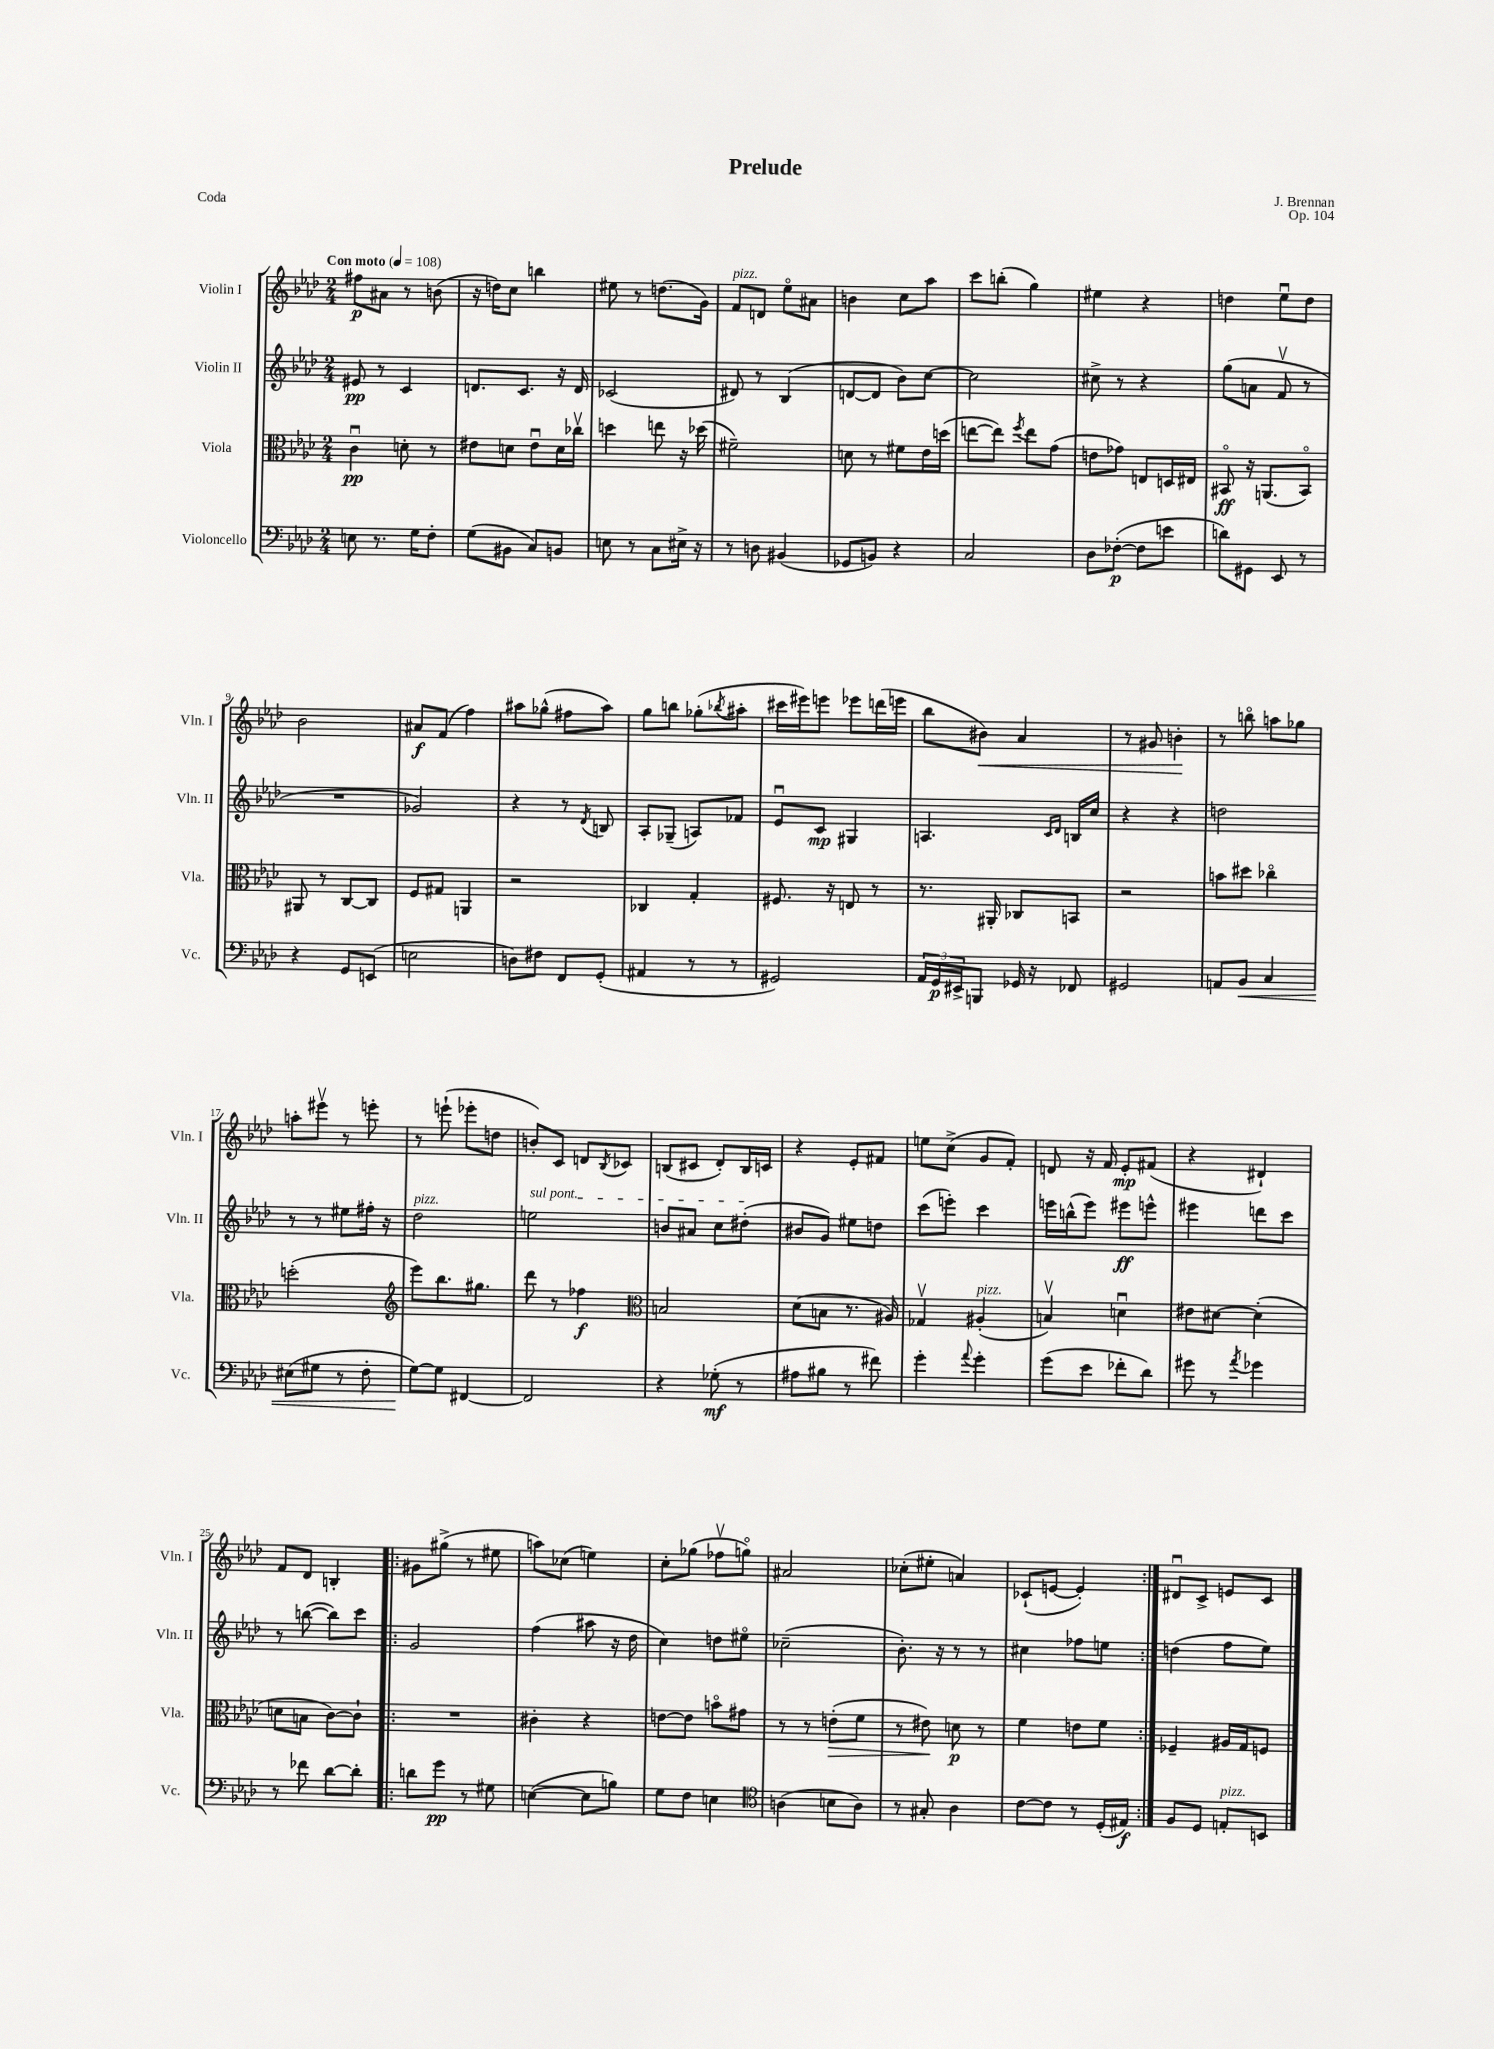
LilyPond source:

\header { title = "Prelude" composer = "J. Brennan" opus = "Op. 104" piece = "Coda" }
<<
\new StaffGroup <<
\new Staff = "s0" \with { instrumentName = "Violin I" shortInstrumentName = "Vln. I" } {
    \clef treble \key aes \major \numericTimeSignature \time 2/4 \tempo "Con moto" 4 = 108
    fis''8\p ais'8 r8 b'8( |
    r16 d''16) c''8 b''4 |
    eis''8 r8 d''8.( g'16) |
    f'8^\markup { \italic "pizz." } d'8 ees''8\flageolet ais'8 |
    b'4 c''8 aes''8 |
    c'''8 b''8-.( g''4) |
    eis''4 r4 |
    d''4 ees''8\downbow d''8 |
    bes'2 |
    ais'8\f f'8( f''4) |
    ais''8 ges''8-^( fis''8 ais''8) |
    g''8 b''8 ges''8-.( \acciaccatura { bes''8 } ais''8-. |
    cis'''16 eis'''16) e'''8 ees'''8 d'''16( e'''16 |
    bes''8 bis'8\<) aes'4 |
    r8 gis'8 b'4-.\! |
    r8 b''8\flageolet a''8 ges''8 |
    a''8-. eis'''8\upbow r8 e'''8-. |
    r8 e'''8-!( ees'''8-. d''8 |
    b'8-.) c'8 d'8 \acciaccatura { bes8 } ces'8 |
    b8( cis'8 des'8-.) b16 c'16 |
    r4 ees'8-. fis'8 |
    e''8 c''8->( g'8 f'8-.) |
    d'8 r16 f'16 ees'8-.\mp fis'8( |
    r4 dis'4-!) |
    f'8 des'8 b4-. |
    \repeat volta 2 { gis'8 gis''8->( r8 eis''8 |
    a''8) ces''8( e''4) |
    c''8-. ges''8( fes''8\upbow g''8\flageolet) |
    ais'2 |
    ces''8-.( eis''8-. a'4) |
    ces'8-!( e'8~ e'4-.) | }
    dis'8\downbow c'8-> e'8 c'8 \bar "|." |
}
\new Staff = "s1" \with { instrumentName = "Violin II" shortInstrumentName = "Vln. II" } {
    \clef treble \key aes \major \numericTimeSignature \time 2/4
    eis'8\pp r8 c'4 |
    d'8. c'8. r16 d'16 |
    ces'2( |
    dis'8) r8 bes4( |
    d'8~ d'8 bes'8) c''8~ |
    c''2 |
    cis''8-> r8 r4 |
    g''8( a'8 f'8\upbow r8 |
    R2 |
    ges'2) |
    r4 r8 \acciaccatura { des'8 } b8 |
    aes8-. ges8--( a8) fes'8 |
    ees'8\downbow c'8\mp gis4 |
    a4. \grace { c'16 des'16 } b16 c''16 |
    r4 r4 |
    d''2 |
    r8 r8 eis''8 fis''16-. r16 |
    des''2^\markup { \italic "pizz." } |
    \once \override TextSpanner.bound-details.left.text = \markup { \italic "sul pont." } e''2\startTextSpan |
    b'8 ais'8 c''8 dis''8-.\stopTextSpan( |
    bis'8 g'8) eis''8 d''8 |
    c'''8( e'''8-.) c'''4 |
    e'''16 b''16-^( e'''8) eis'''8\ff e'''8-^ |
    eis'''4 d'''8 c'''8 |
    r8 b''8~( b''8) c'''8 |
    \repeat volta 2 { g'2 |
    f''4( ais''8 r16 des''16 |
    c''4) d''8 eis''8\flageolet |
    ces''2--( |
    bes'8.-.) r16 r8 r8 |
    cis''4 fes''8 e''8 | }
    d''4( f''8 ees''8) \bar "|." |
}
\new Staff = "s2" \with { instrumentName = "Viola" shortInstrumentName = "Vla." } {
    \clef alto \key aes \major \numericTimeSignature \time 2/4
    c'4\downbow\pp d'8-. r8 |
    eis'8 d'8 eis'8\downbow d'16 ces''16\upbow |
    d''4 e''8 r16 des''16( |
    fis'2--) |
    d'8 r8 fis'8 ees'16 d''16( |
    e''8~ e''8) \acciaccatura { f''8 } e''8 g'8( |
    e'8 ges'8) e8 d16 eis16 |
    bis,8\flageolet\ff r16 a,8.( bis,8\flageolet) |
    ais,8 r8 c8~ c8 |
    f8 gis8 a,4 |
    r2 |
    ces4 g4-. |
    fis8. r16 e8 r8 |
    r8. ais,16-. ces8 b,8 |
    r2 |
    b'8 dis''8 ces''4\flageolet |
    d''2-.( |
    \clef treble ees'''8) bes''8. gis''8. |
    des'''8 r8 fes''4\f |
    \clef alto b2 |
    des'8( b8 r8. ais16) |
    ges4\upbow ais4-.^\markup { \italic "pizz." }( |
    b4\upbow) d'4\downbow |
    eis'8 dis'8~ dis'4-.( |
    d'8 b8 c'8~) c'8-! |
    \repeat volta 2 { R2 |
    cis'4-. r4 |
    e'8~ e'8 b'8\flageolet gis'8 |
    r8 r8 e'8-.\>( f'8 |
    r8 eis'8\!) d'8\p r8 |
    f'4 e'8 f'8 | }
    fes4-- ais16 g16 f8 \bar "|." |
}
\new Staff = "s3" \with { instrumentName = "Violoncello" shortInstrumentName = "Vc." } {
    \clef bass \key aes \major \numericTimeSignature \time 2/4
    e8 r8. g16 f8-. |
    g8( bis,8 c8) b,8 |
    e8 r8 c8 eis16-> r16 |
    r8 d8 bis,4( |
    ges,8 b,8) r4 |
    c2 |
    des8 fes8~-.\p( fes8 e'8 |
    d'8) gis,8 ees,8 r8 |
    r4 g,8 e,8( |
    e2 |
    d8) fis8 f,8 g,8-.( |
    ais,4 r8 r8 |
    gis,2) |
    \tuplet 3/2 { aes,16 g,16\p eis,16-> } b,,8 ges,16 r16 fes,8 |
    gis,2 |
    a,8 bes,8\< c4 |
    eis8( gis8 r8 f8-. |
    g8~\!) g8 fis,4~ |
    fis,2 |
    r4 ges8-.\mf( r8 |
    ais8 bis8 r8 fis'8) |
    g'4-. \appoggiatura { aes'8 } g'4-. |
    g'8( ees'8 fes'8-. des'8) |
    gis'8 r8 \acciaccatura { aes'8 } ges'4 |
    r8 fes'8 des'8~ des'8-. |
    \repeat volta 2 { d'8 g'8\pp r8 gis8 |
    e4~( e8 b8) |
    g8 f8 e4 |
    \clef tenor a4( b8 a8) |
    r8 gis8-. aes4 |
    c'8~ c'8 r8 des16-.( eis16\f) | }
    f8 des8 e8-.^\markup { \italic "pizz." } b,8 \bar "|." |
}
>>
>>
